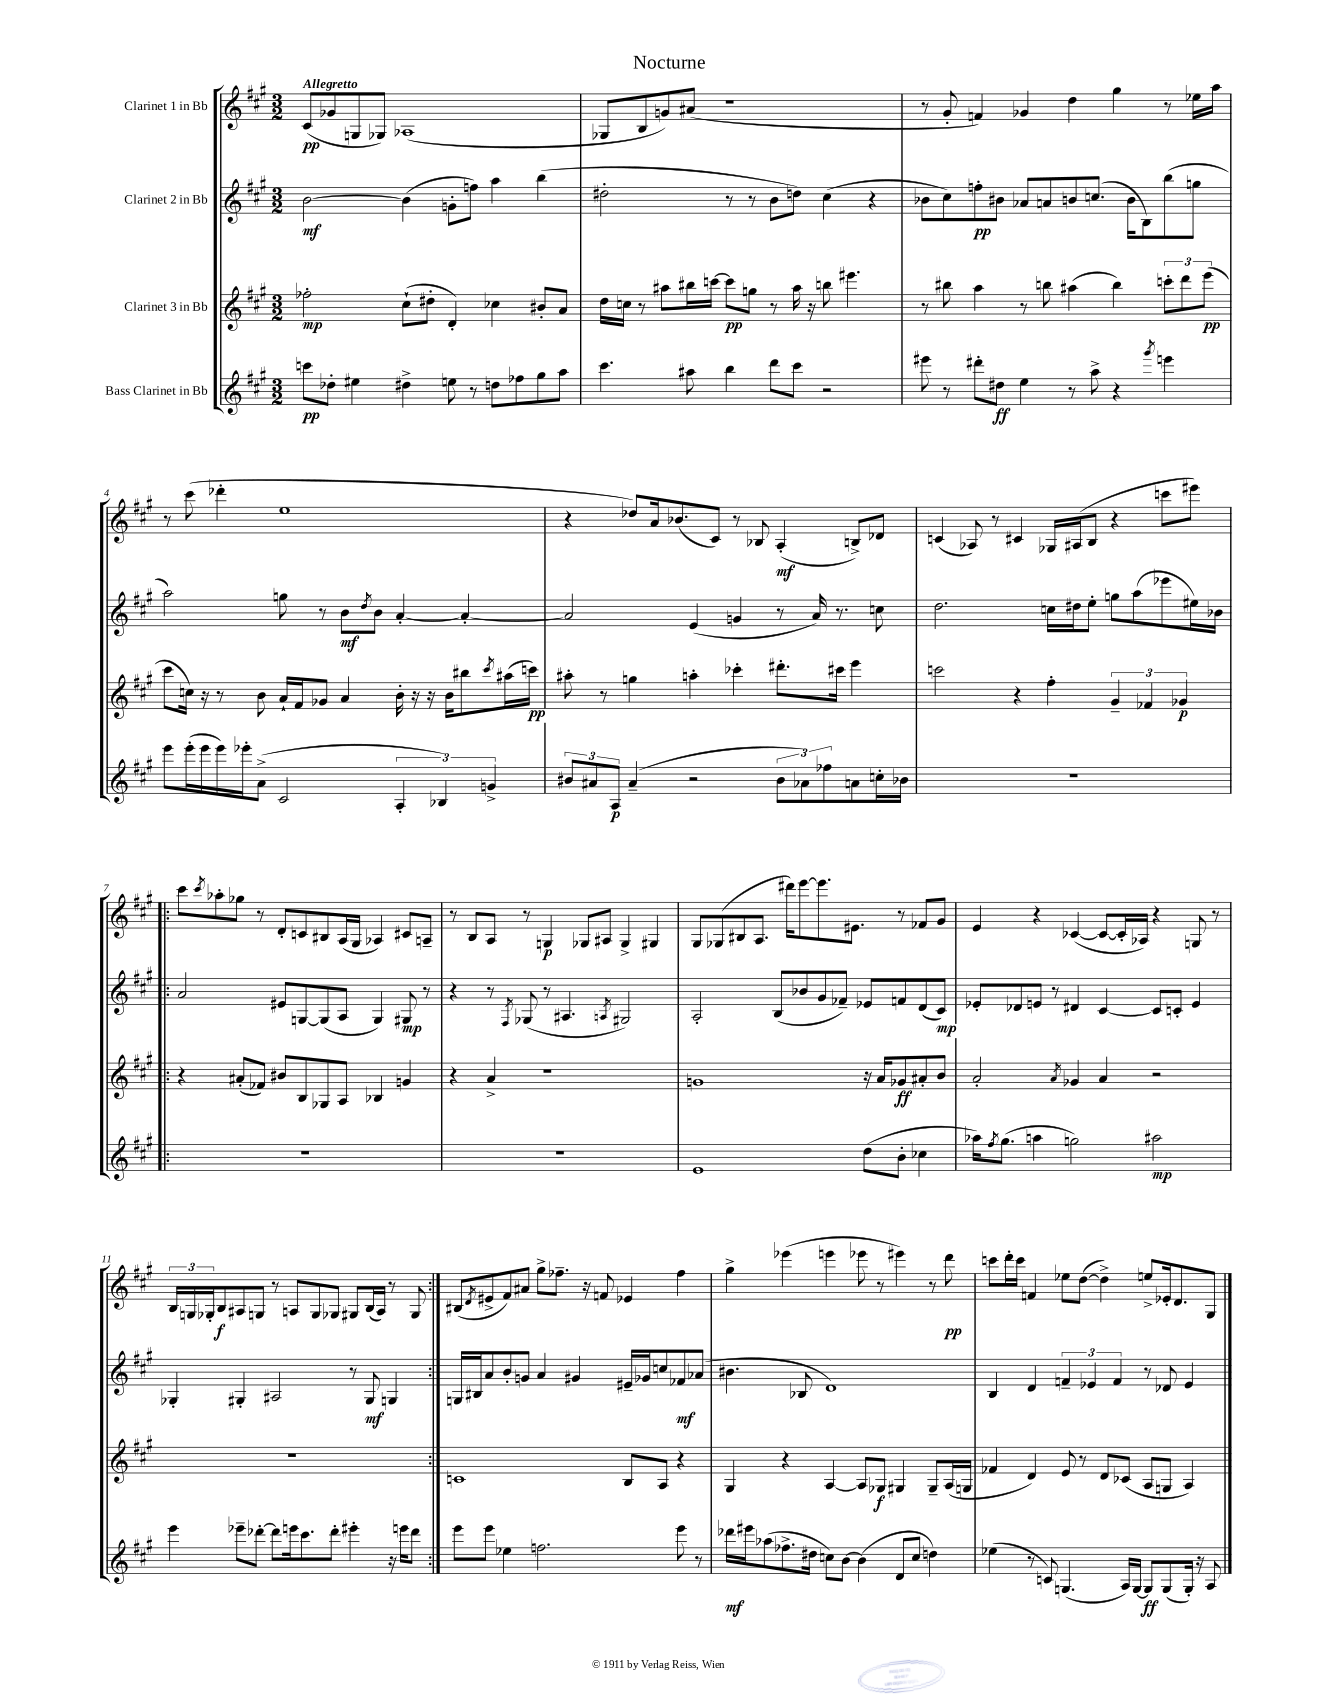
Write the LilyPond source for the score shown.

\header { title = "Nocturne" }
<<
\new StaffGroup <<
\new Staff = "s0" \with { instrumentName = "Clarinet 1 in Bb" } {
    \clef treble \key a \major \numericTimeSignature \time 3/2 \tempo "Allegretto"
    cis'8\pp( ges'8 g8 ges8) aes1( |
    ges8 b8 g'8) ais'8( r1 |
    r8 gis'8-. f'4) ges'4 d''4 gis''4 r8 ees''16 a''16 |
    r8 cis'''8( des'''4-. e''1 |
    r4 des''8) a'16 bes'8.( cis'8) r8 bes8 a4-.\mf( b8->) des'8 |
    c'4( aes8) r8 cis'4 ges16 ais16( b8 r4 c'''8 eis'''8) |
    \repeat volta 2 { cis'''8 \acciaccatura { cis'''8 } aes''8-. ges''8 r8 d'8-. c'8 bis8 a16( gis16 aes4) cis'8 a8-- |
    r8 b8 a8 r8 g4\p ges8 ais8 ges4-> gis4 |
    gis8 ges8( bis8 a8. dis'''16) e'''8~ e'''8. eis'8. r8 fes'8 gis'8 |
    e'4 r4 ces'4~( ces'8~ ces'16-. aes16) r4 g8 r8 |
    \tuplet 3/2 { b16 g16 ges16-. } b8\f ais8 g8 r8 a8 g8 ges8 gis8 b16( a16) r8 gis8 | }
    bis8( \acciaccatura { d'8 } eis'8-> fis'8) ais'8 gis''8-> fes''8.-- r16 f'8 ees'4 fes''4 |
    gis''4-> ees'''4( e'''4 ees'''8 r8 eis'''4) r8 d'''8\pp |
    c'''8 d'''16-. c'''16 f'4 ees''8 d''8~( d''4->) e''8-> ees'16-. d'8. gis8 \bar "|." |
}
\new Staff = "s1" \with { instrumentName = "Clarinet 2 in Bb" } {
    \clef treble \key a \major \numericTimeSignature \time 3/2
    b'2~\mf b'4( g'8-. f''8) a''4 b''4( |
    dis''2-. r8 r8 b'8 d''8) cis''4( r4 |
    bes'8 cis''8) f''8-.\pp bis'8 aes'8 a'8 b'8 c''8.( b'16 b8) b''8( g''8 |
    a''2) g''8 r8 b'8\mf \acciaccatura { d''8 } b'8 a'4~-. a'4~-. |
    a'2 e'4( g'4 r8 a'16) r8. c''8 |
    d''2. c''16 dis''16 e''8-. g''8 a''8( ees'''8 eis''16) bes'16 |
    \repeat volta 2 { a'2 eis'8 g8~ g8( a8 g4) gis8\mp r8 |
    r4 r8 \acciaccatura { fis8 } ges8( r8 ais4. \acciaccatura { a8 } gis2) |
    a2-. b8( bes'8 gis'8 fes'8--) ees'8 f'8 d'8( cis'8\mp) |
    ees'8-. des'8 e'8 r8 dis'4 cis'4~ cis'8 c'8-. e'4 |
    ges4-. gis4-. ais2 r8 gis8\mf g4 | }
    g16 bis16 a'8 b'8-. g'8 a'4 gis'4 eis'16-- ges'16 c''8 fes'8\mf aes'8( |
    bis'4. bes8 d'1) |
    b4 d'4 \tuplet 3/2 { f'4-- ees'4 f'4 } r8 des'8 ees'4 \bar "|." |
}
\new Staff = "s2" \with { instrumentName = "Clarinet 3 in Bb" } {
    \clef treble \key a \major \numericTimeSignature \time 3/2
    fes''2-.\mp cis''8-!( dis''8-. d'4-.) ces''4 bis'8-. a'8 |
    d''16 c''16 r8 ais''8 bis''16 c'''16~ c'''8\pp g''8 r8 ais''16 r16 b''8 eis'''4. |
    r8 bis''8 a''4 r8 b''8 ais''4( b''4) \tuplet 3/2 { c'''8-. d'''8 e'''8\pp( } |
    cis'''8 c''16) r16 r8 b'8 a'16-! fis'16 ges'8 a'4 b'16-. r16 r16 b'16 bis''8 \acciaccatura { cis'''8 } ais''16( c'''16\pp) |
    ais''8-. r8 g''4 a''4-. ces'''4-. dis'''8.-. cis'''16 e'''4 |
    c'''2 r4 fis''4-. \tuplet 3/2 { gis'4-- fes'4 ges'4\p } |
    \repeat volta 2 { r4 ais'8-.( fes'8) bis'8 b8 ges8 a8 bes4 g'4 |
    r4 a'4-> r1 |
    g'1 r16 a'16 ges'8\ff ais'8-. b'8 |
    a'2-. \acciaccatura { a'8 } ges'4 a'4 r2 |
    R1. | }
    c'1 b8 a8 r4 |
    gis4 r4 a4~ a8 ges8\f gis4 gis8-- a16( g16 |
    fes'4 d'4) e'8 r8 d'8 ces'8( a8 g8 a4) \bar "|." |
}
\new Staff = "s3" \with { instrumentName = "Bass Clarinet in Bb" } {
    \clef treble \key a \major \numericTimeSignature \time 3/2
    c'''8\pp des''8-. eis''4 dis''4-> e''8 r8 d''8 fes''8 gis''8 a''8 |
    cis'''4. ais''8 b''4 d'''8 cis'''8 r2 |
    eis'''8 r8 dis'''8-. dis''8\ff e''4 r8 a''8-> r4 \acciaccatura { gis'''8 } e'''4 |
    e'''8 e'''16-.( e'''16 e'''16) ees'''16-. a'8->( cis'2 \tuplet 3/2 { a4-. bes4) g'4-> } |
    \tuplet 3/2 { bis'8 ais'8 a8\p } ais'4--( r2 \tuplet 3/2 { bis'8 aes'8) fes''8 } a'8 c''16-. bes'16 |
    R1. |
    \repeat volta 2 { R1. |
    R1. |
    e'1 d''8( b'8-. ces''4 |
    aes''16) \acciaccatura { fis''8 } gis''8.( a''4 g''2) ais''2\mp |
    e'''4 ees'''8-- des'''8~-. des'''8 e'''16 cis'''8. des'''8-. eis'''4-. r16 e'''16 des'''8 | }
    e'''8 e'''8 ees''4 f''2. e'''8 r8 |
    des'''16\mf eis'''16 aes''8( fes''8.-> dis''16 c''8) b'8~ b'4( d'8 c''8 d''4) |
    ees''4( r8 c'8) g4.( a16) g16~ g8\ff g8( g16-.) r16 a8 \bar "|." |
}
>>
>>
